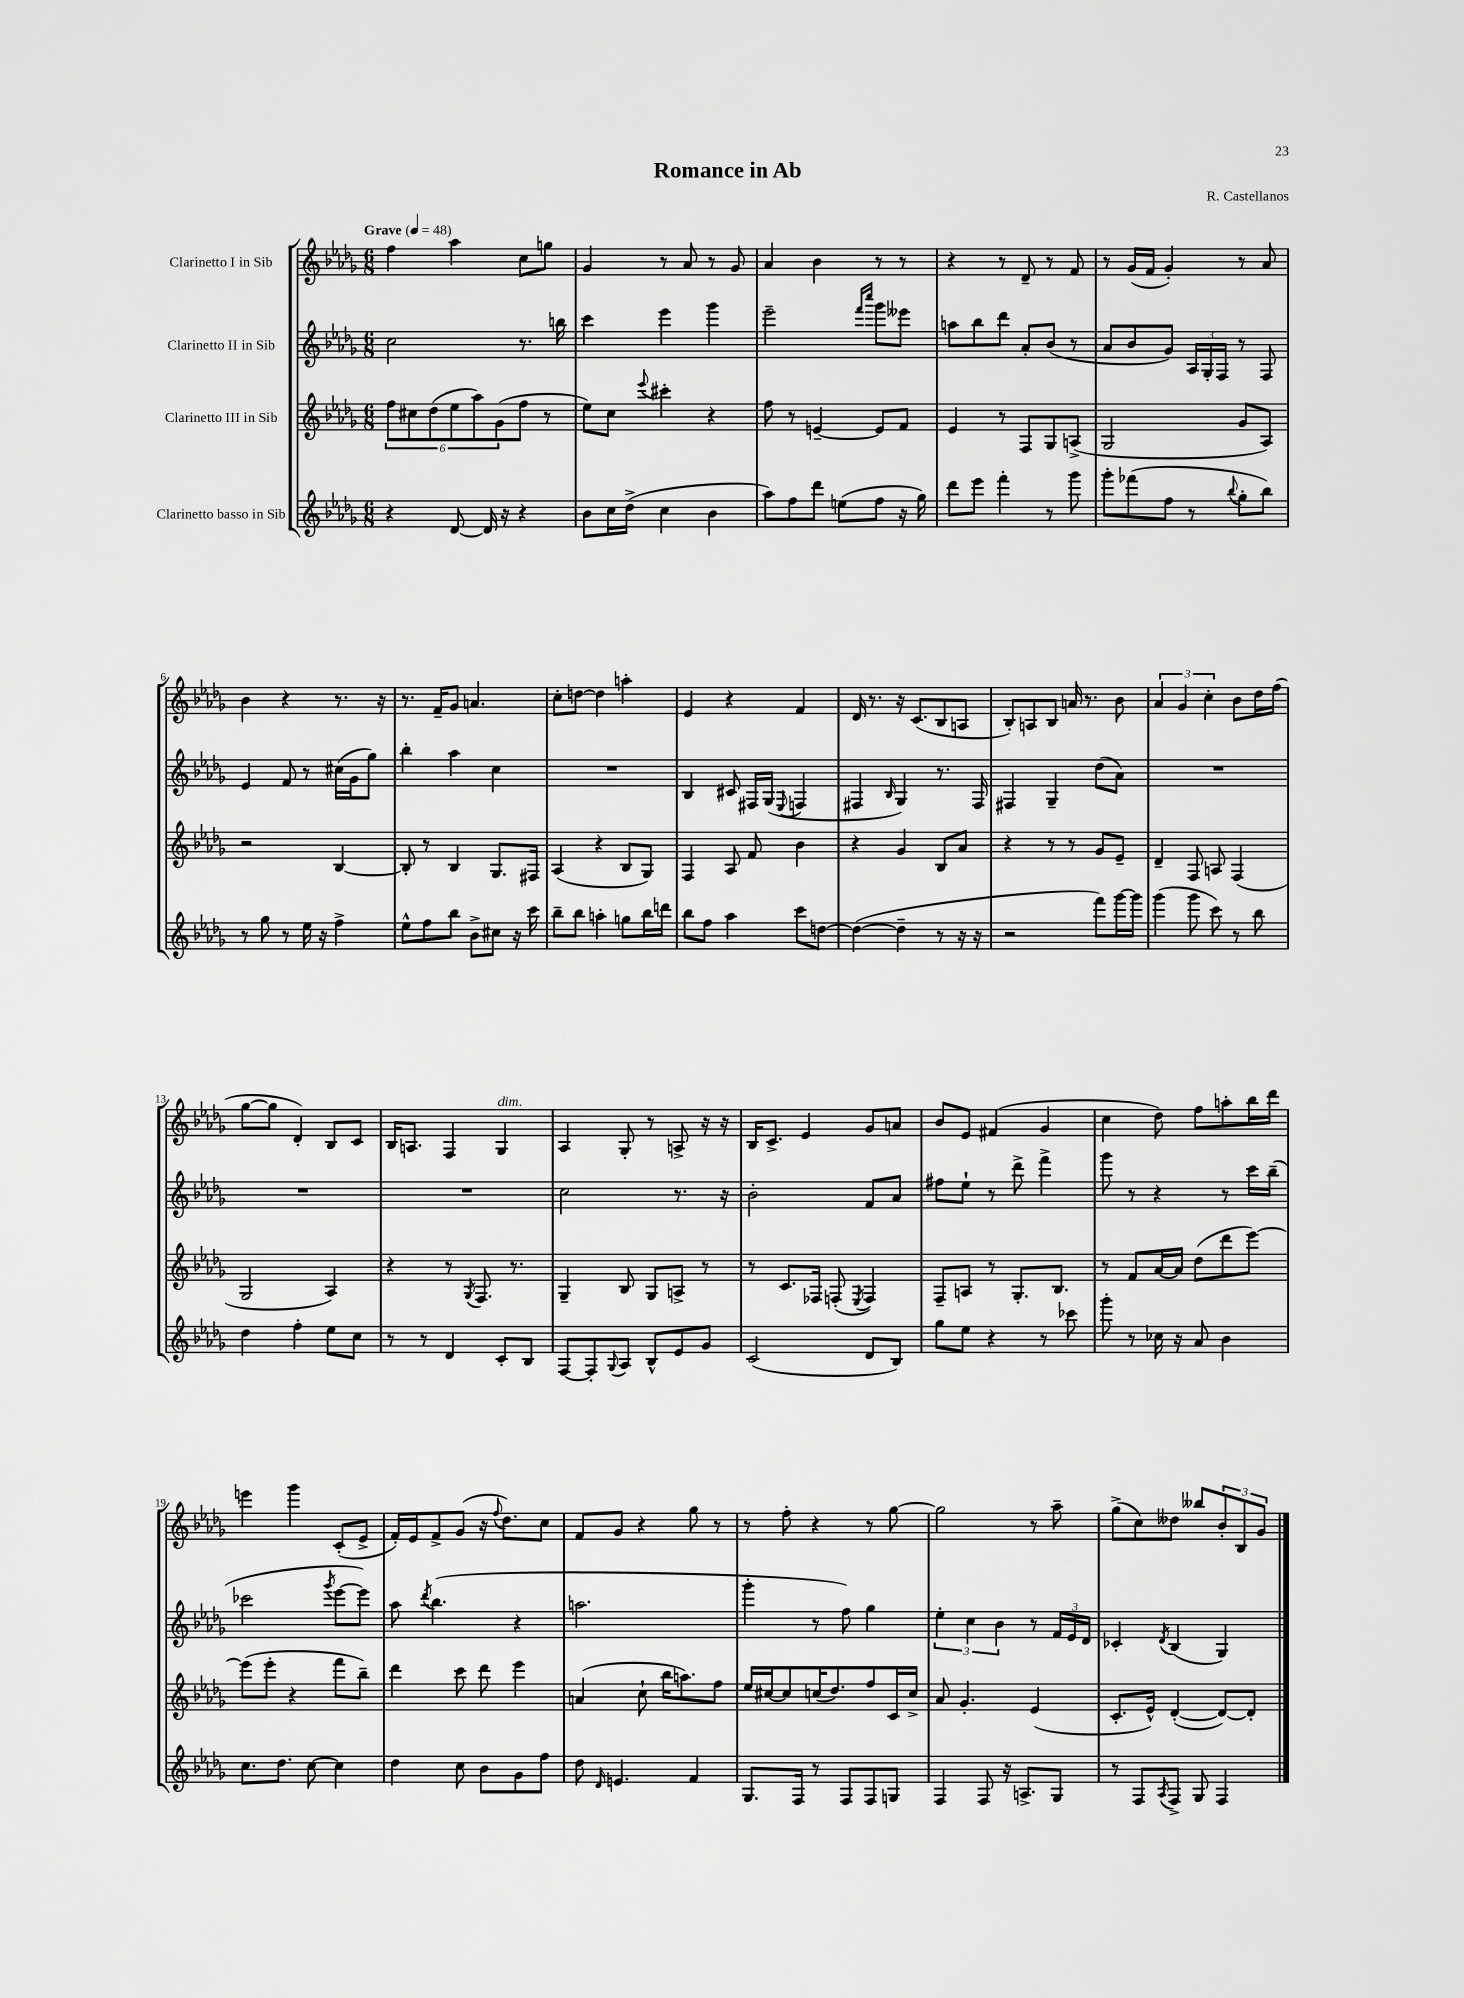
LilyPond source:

\header { title = "Romance in Ab" composer = "R. Castellanos" }
<<
\new StaffGroup <<
\new Staff = "s0" \with { instrumentName = "Clarinetto I in Sib" } {
    \clef treble \key des \major \numericTimeSignature \time 6/8 \tempo "Grave" 4 = 48
    f''4 aes''4 c''8 g''8 |
    ges'4 r8 aes'8 r8 ges'8 |
    aes'4 bes'4 r8 r8 |
    r4 r8 des'8-- r8 f'8 |
    r8 ges'16( f'16 ges'4-.) r8 aes'8 |
    bes'4 r4 r8. r16 |
    r8. f'16-- ges'8 a'4. |
    c''8-. d''8~ d''4 a''4-. |
    ees'4 r4 f'4 |
    des'16 r8. r16 c'8.( bes8 a8 |
    bes8-.) a8 bes8 a'16 r8. bes'8 |
    \tuplet 3/2 { aes'4 ges'4 c''4-. } bes'8 des''16 f''16( |
    ges''8~ ges''8 des'4-.) bes8 c'8 |
    bes16 a8. f4 ges4^\markup { \italic "dim." } |
    aes4 ges8-. r8 a8-> r16 r16 |
    bes16 c'8.-> ees'4 ges'8 a'8 |
    bes'8 ees'8 fis'4( ges'4 |
    c''4 des''8) f''8 a''8-. bes''16 des'''16 |
    e'''4 ges'''4 c'8-.( ees'8-> |
    f'16-.) ees'16 f'8-> ges'8( r16 \appoggiatura { f''8 } des''8.) c''8 |
    f'8 ges'8 r4 ges''8 r8 |
    r8 f''8-. r4 r8 ges''8~ |
    ges''2 r8 aes''8-- |
    ges''8->( c''8) deses''8 beses''8 \tuplet 3/2 { bes'8-. bes8 ges'8 } \bar "|." |
}
\new Staff = "s1" \with { instrumentName = "Clarinetto II in Sib" } {
    \clef treble \key des \major \numericTimeSignature \time 6/8
    c''2 r8. b''16 |
    c'''4 ees'''4 ges'''4 |
    ees'''2-- \grace { f'''16 c''''16 } ges'''8 eeses'''8 |
    a''8 bes''8 des'''8 aes'8-. bes'8( r8 |
    aes'8 bes'8 ges'8) \tuplet 3/2 { aes16 ges16-. f16 } r8 f8 |
    ees'4 f'8 r8 cis''16( ges'16 ges''8) |
    bes''4-. aes''4 c''4 |
    R2. |
    bes4 cis'8 fis16 ges16( \appoggiatura { ees8 } f4 |
    fis4 \grace { bes16 } ges4) r8. fis16 |
    fis4 ges4-- des''8( aes'8) |
    R2. |
    R2. |
    R2. |
    c''2 r8. r16 |
    bes'2-. f'8 aes'8 |
    fis''8 ees''8-! r8 des'''8-> f'''4-> |
    ges'''8 r8 r4 r8 c'''16 bes''16--( |
    ces'''2 \acciaccatura { ges'''8 } ees'''8~ ees'''8) |
    aes''8 \acciaccatura { des'''8 } bes''4.( r4 |
    a''2. |
    ges'''4-. r8 f''8) ges''4 |
    \tuplet 3/2 { ees''4-. c''4 bes'4 } r8 \tuplet 3/2 { f'16 ees'16 des'16 } |
    ces'4-. \acciaccatura { des'8 } bes4( ges4) \bar "|." |
}
\new Staff = "s2" \with { instrumentName = "Clarinetto III in Sib" } {
    \clef treble \key des \major \numericTimeSignature \time 6/8
    \tuplet 6/4 { f''8 cis''8 des''8( ees''8 aes''8) ges'8( } f''8 r8 |
    ees''8) c''8 \appoggiatura { ees'''8 } cis'''4-. r4 |
    f''8 r8 e'4~-- e'8 f'8 |
    ees'4 r8 f8 ges8 a8->( |
    ges2 ges'8 aes8) |
    r2 bes4~ |
    bes8-. r8 bes4 ges8. fis16 |
    aes4( r4 bes8 ges8) |
    f4 aes8 f'8 bes'4 |
    r4 ges'4 bes8 aes'8 |
    r4 r8 r8 ges'8 ees'8-- |
    des'4-- f8 a8 f4( |
    ges2 aes4) |
    r4 r8 \acciaccatura { ges8 } f8. r8. |
    ges4-- bes8 ges8 a8-> r8 |
    r8 c'8. fes16 f8-.( \acciaccatura { ees8 } f4) |
    f8-- a8 r8 ges8.-. bes8. |
    r8 f'8 aes'16~ aes'16 des''8( des'''8 ees'''8~) |
    ees'''8( ees'''8-. r4 f'''8 bes''8--) |
    des'''4 c'''8 des'''8 ees'''4 |
    a'4( c''8-! bes''16 a''8.) f''8 |
    ees''16 cis''16~ cis''8 c''16( des''8.) f''8 c'16 c''16-> |
    aes'8 ges'4.-. ees'4( |
    c'8.-. ees'16-^) des'4~-.( des'8~) des'8-. \bar "|." |
}
\new Staff = "s3" \with { instrumentName = "Clarinetto basso in Sib" } {
    \clef treble \key des \major \numericTimeSignature \time 6/8
    r4 des'8~ des'16 r16 r4 |
    bes'8 c''16 des''16->( c''4 bes'4 |
    aes''8) f''8 des'''8 e''8( f''8 r16 ges''16) |
    des'''8 ees'''8 f'''4-. r8 ges'''8 |
    ges'''8-. fes'''8( f''8 r8 \appoggiatura { bes''8 } ges''8-. bes''8) |
    r8 ges''8 r8 ees''16 r16 f''4-> |
    ees''8-^ f''8 bes''8 bes'8-> cis''8 r16 c'''16 |
    bes''8-- bes''8 a''4-. g''8 bes''16 d'''16 |
    bes''8 f''8 aes''4 c'''8 d''8~ |
    d''4~( d''4-- r8 r16 r16 |
    r2 f'''8) ges'''16~ ges'''16 |
    ges'''4( ges'''8 c'''8) r8 bes''8 |
    des''4 f''4-. ees''8 c''8 |
    r8 r8 des'4 c'8-. bes8 |
    f8~ f8-. \appoggiatura { ges8 } aes8 bes8-^ ees'8 ges'8 |
    c'2( des'8 bes8) |
    ges''8 ees''8 r4 r8 ces'''8 |
    ges'''8-. r8 ces''16 r16 aes'8 bes'4 |
    c''8. des''8. c''8~ c''4 |
    des''4 c''8 bes'8 ges'8 f''8 |
    des''8 \grace { des'16 } e'4. f'4 |
    ges8. f16 r8 f8 f8 g8 |
    f4 f8 r16 a8.-> ges8 |
    r8 f8 \acciaccatura { aes8 } f8-> ges8 f4 \bar "|." |
}
>>
>>
